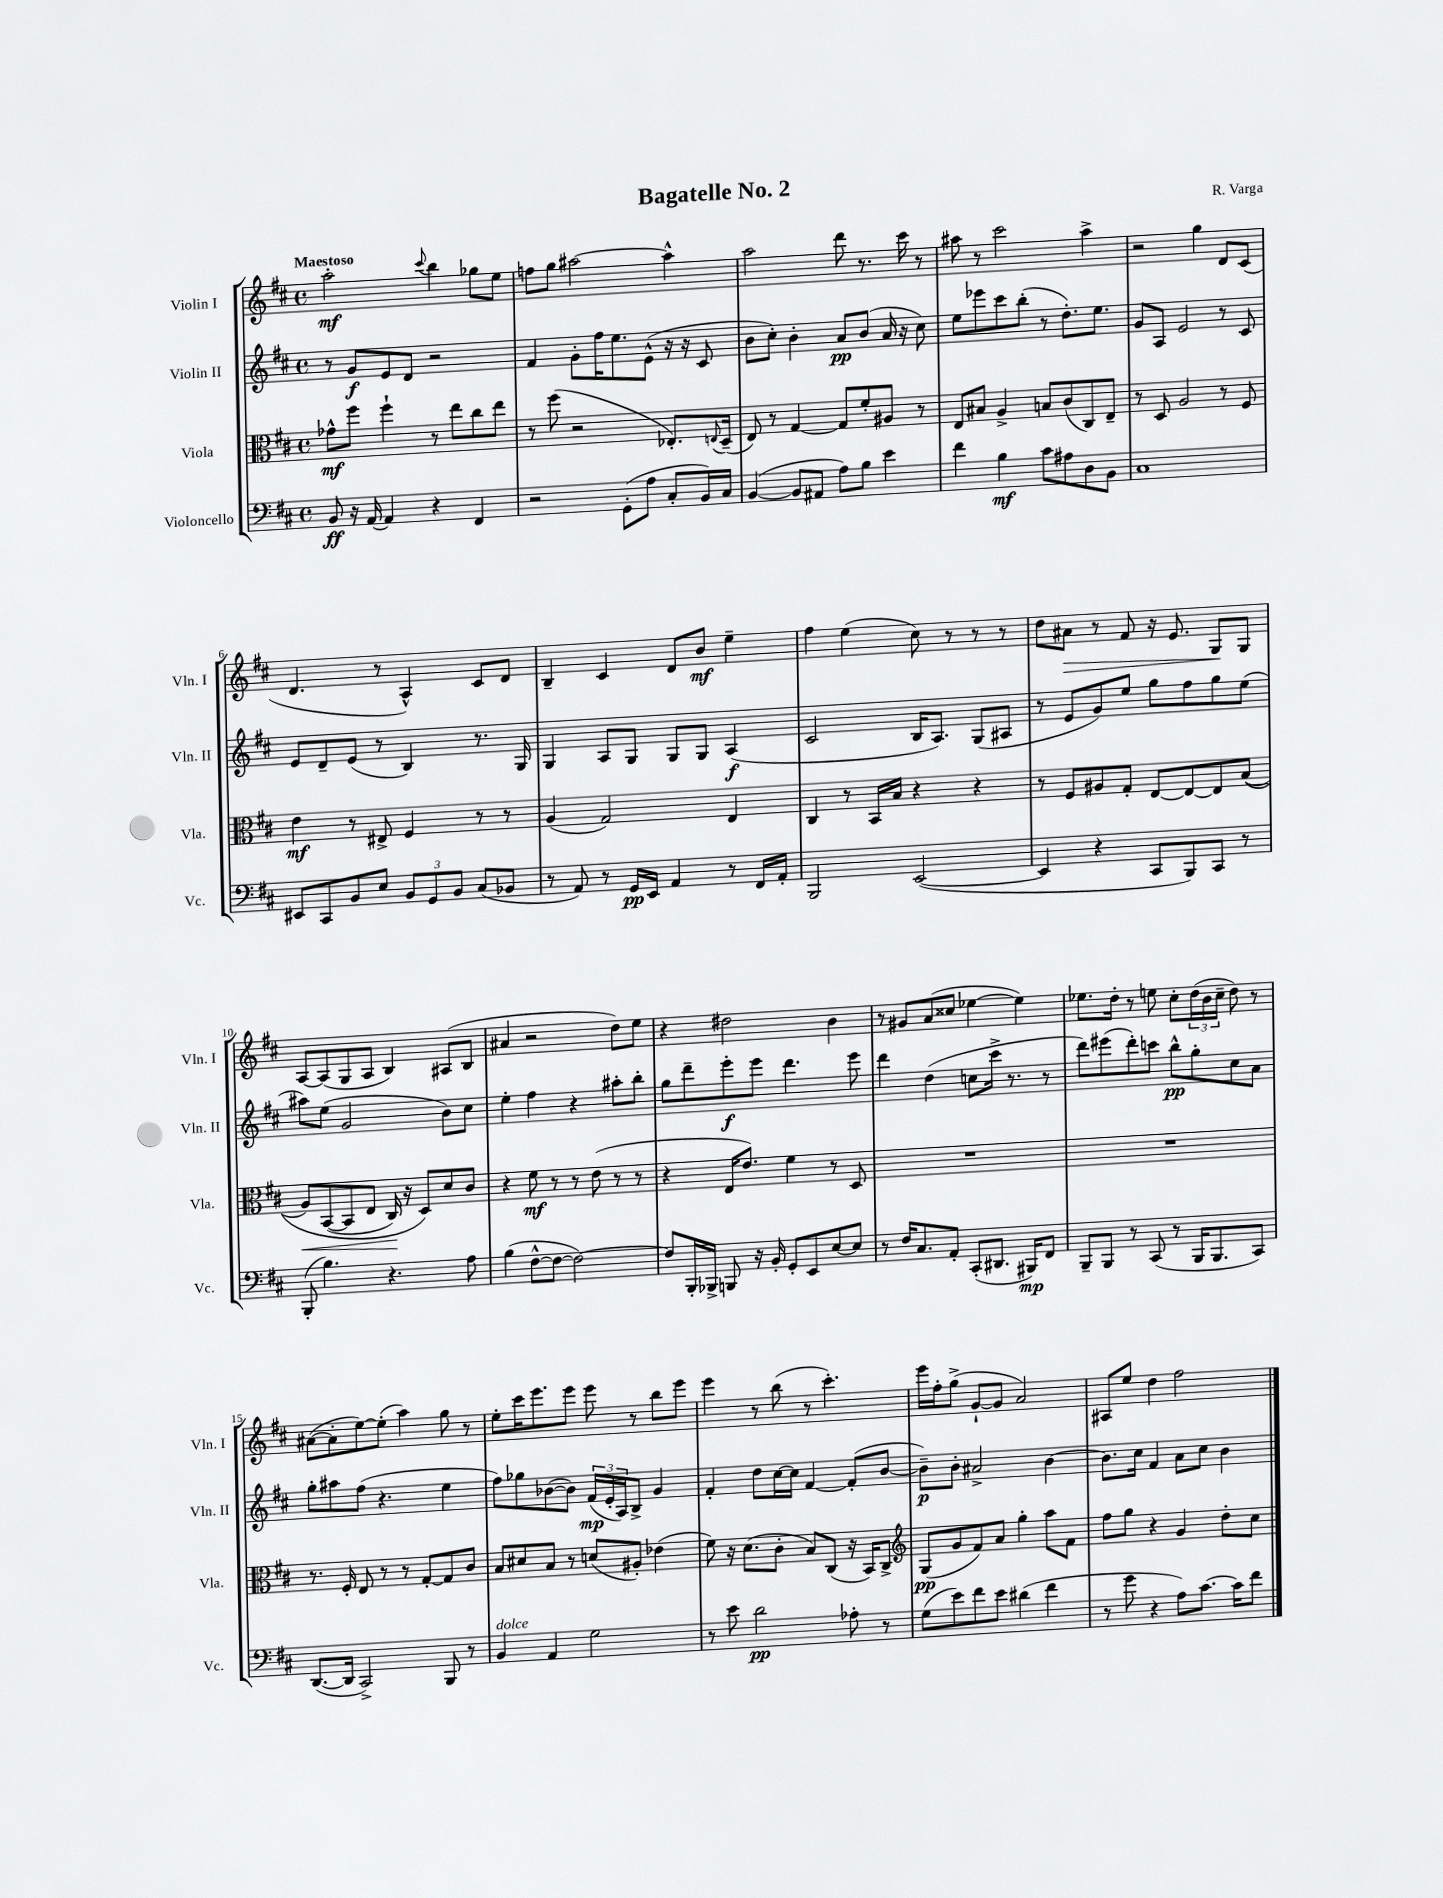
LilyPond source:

\header { title = "Bagatelle No. 2" composer = "R. Varga" }
<<
\new StaffGroup <<
\new Staff = "s0" \with { instrumentName = "Violin I" shortInstrumentName = "Vln. I" } {
    \clef treble \key d \major \defaultTimeSignature \time 4/4 \tempo "Maestoso"
    a''2-.\mf \appoggiatura { cis'''8 } b''4 ges''8 e''8 |
    f''8 g''8 ais''2~ ais''4-^ |
    a''2 d'''8 r8. cis'''16 r8 |
    ais''8 r8 cis'''2 ais''4-> |
    r2 g''4 d'8 cis'8( |
    d'4. r8 a4-^) cis'8 d'8 |
    b4-- cis'4 d'8 b'8\mf e''4-- |
    fis''4 e''4( cis''8) r8 r8 r8 |
    d''8 ais'8\> r8 fis'8 r16 e'8. g8\! g8 |
    a8~ a8( g8 a8 b4) ais8( b8 |
    ais'4 r2 d''8) e''8 |
    r4 dis''2 b'4 |
    r8 gis'8 a'8( cisis''8 ees''4~ ees''4) |
    ees''8. d''16-. r8 e''8 cis''8-. \tuplet 3/2 { d''16( b'16 cis''16-- } d''8) r8 |
    ais'8~( ais'8-. e''8~) e''8-.( a''4) g''8 r8 |
    e''8-. cis'''16 e'''8. e'''8 e'''8 r8 b''8 e'''8 |
    e'''4 r8 b''8( r8 cis'''4.-.) |
    e'''16 fis''16-. g''8->( g'8~-! g'8 a'2) |
    ais8 e''8 d''4 fis''2 \bar "|." |
}
\new Staff = "s1" \with { instrumentName = "Violin II" shortInstrumentName = "Vln. II" } {
    \clef treble \key d \major \defaultTimeSignature \time 4/4
    r8 g'8\f e'8 d'8 r2 |
    fis'4 g'8-. fis''16 e''8. e'8-^( r16 r16 cis'8 |
    b'8 cis''8-.) b'4-. a'8\pp b'8( a'16 r16 cis''8) |
    e''8 ees'''8 cis'''8 b''8-.( r8 d''8.-.) e''8. |
    g'8 a8 e'2 r8 cis'8 |
    e'8 d'8-- e'8( r8 b4) r8. g16 |
    g4 a8 g8 g8 g8 a4\f( |
    cis'2 b16 a8.) g8( ais8 |
    r8 e'8 g'8) e''8 g''8 fis''8 g''8 e''8( |
    ais''8) e''8( g'2 b'8) cis''8 |
    e''4-. fis''4 r4 ais''8-. b''8-. |
    g''8 d'''8-- e'''8-.\f e'''8 d'''4. e'''8 |
    d'''4 d''4( c''8 cis'''16-> r8. r8 |
    d'''8) eis'''8( d'''8-.) c'''8 b''8-^\pp g''8-. cis''8 a'8 |
    g''8-. ais''8 fis''8( r4. e''4 |
    fis''8) ges''8 bes'8~( bes'8) \tuplet 3/2 { fis'16\mp( e'16-. a16) } b8-> g'4 |
    fis'4-. d''8 cis''16~ cis''16 fis'4~ fis'8-.( b'8~ |
    b'8--\p) b'8-. ais'2-> b'4~ |
    b'8. cis''16 fis'4 a'8 cis''8 b'4 \bar "|." |
}
\new Staff = "s2" \with { instrumentName = "Viola" shortInstrumentName = "Vla." } {
    \clef alto \key d \major \defaultTimeSignature \time 4/4
    ges'8-^\mf fis''8 fis''4-! r8 e''8 cis''8 e''8 |
    r8 fis''8( r2 ees8.-.) \appoggiatura { e8 } d16--( |
    e8) r8 g4~ g8 fis'8-. ais8 r8 |
    e8 bis8 a4-> b8 cis'8( cis8) e8-- |
    r8 d8 a2 r8 fis8 |
    e'4\mf r8 eis8-> fis4 r8 r8 |
    a4( g2) e4 |
    cis4 r8 b,16 b16 r4 r4 |
    r8 fis8 ais8 g8-. e8~ e8~ e8 b8(\( |
    a8\<) b,8~( b,8 e8 cis16\!) r16 d8\) d'8 cis'8 |
    r4 fis'8\mf r8 r8 e'8( r8 r8 |
    r4 e16 e'8.) fis'4 r8 d8 |
    R1 |
    R1 |
    r8. fis16-. e8 r8 r8 g8~-. g8 cis'8 |
    b8 dis'8 b8 r8 d'8( ais8-.) ees'4( |
    fis'8) r16 d'8.( cis'8-. b8) cis8( r16 b,16) cis8-> |
    \clef treble g8\pp( g'8 fis'8) a'8 g''4-. a''8 fis'8 |
    fis''8 g''8 r4 g'4 d''8-. cis''8 \bar "|." |
}
\new Staff = "s3" \with { instrumentName = "Violoncello" shortInstrumentName = "Vc." } {
    \clef bass \key d \major \defaultTimeSignature \time 4/4
    b,8\ff r16 a,16~ a,4 r4 fis,4 |
    r2 g,8-.( a8 cis8-. b,16) cis16 |
    b,4~( b,8 ais,8 a8) b8 e'4 |
    fis'4 b4\mf cis'8 ais8 d8 b,8 |
    cis1 |
    eis,8 cis,8 b,8 e8 \tuplet 3/2 { b,8 g,8 b,8 } cis8( bes,8 |
    r8 a,8) r8 g,16\pp e,16 a,4 r8 fis,16 a,16-. |
    b,,2 e,2~( |
    e,4 r4 cis,8 b,,8) cis,8 r8 |
    b,,8-.( b4.) r4. a8 |
    b4( fis8~-^ fis8~ fis2~) |
    fis8 b,,16-. bes,,16-> b,,8 r16 b,16-. g,8-. e,8 e8~ e8 |
    r8 fis16 cis8. a,8-. cis,8-.( dis,8. bis,,16\mp) fis,8 |
    b,,8-- b,,8 r8 cis,8( r8 b,,16 b,,8. cis,8) |
    d,8.~( d,16 cis,2->) b,,8 r8 |
    b,4^\markup { \italic "dolce" } a,4 g2 |
    r8 e'8 d'2\pp aes8-. r8 |
    g8( e'8) fis'8 e'8 dis'4( fis'4 |
    r8 g'8 r4 a8) cis'8.~ cis'16 fis'8 \bar "|." |
}
>>
>>
